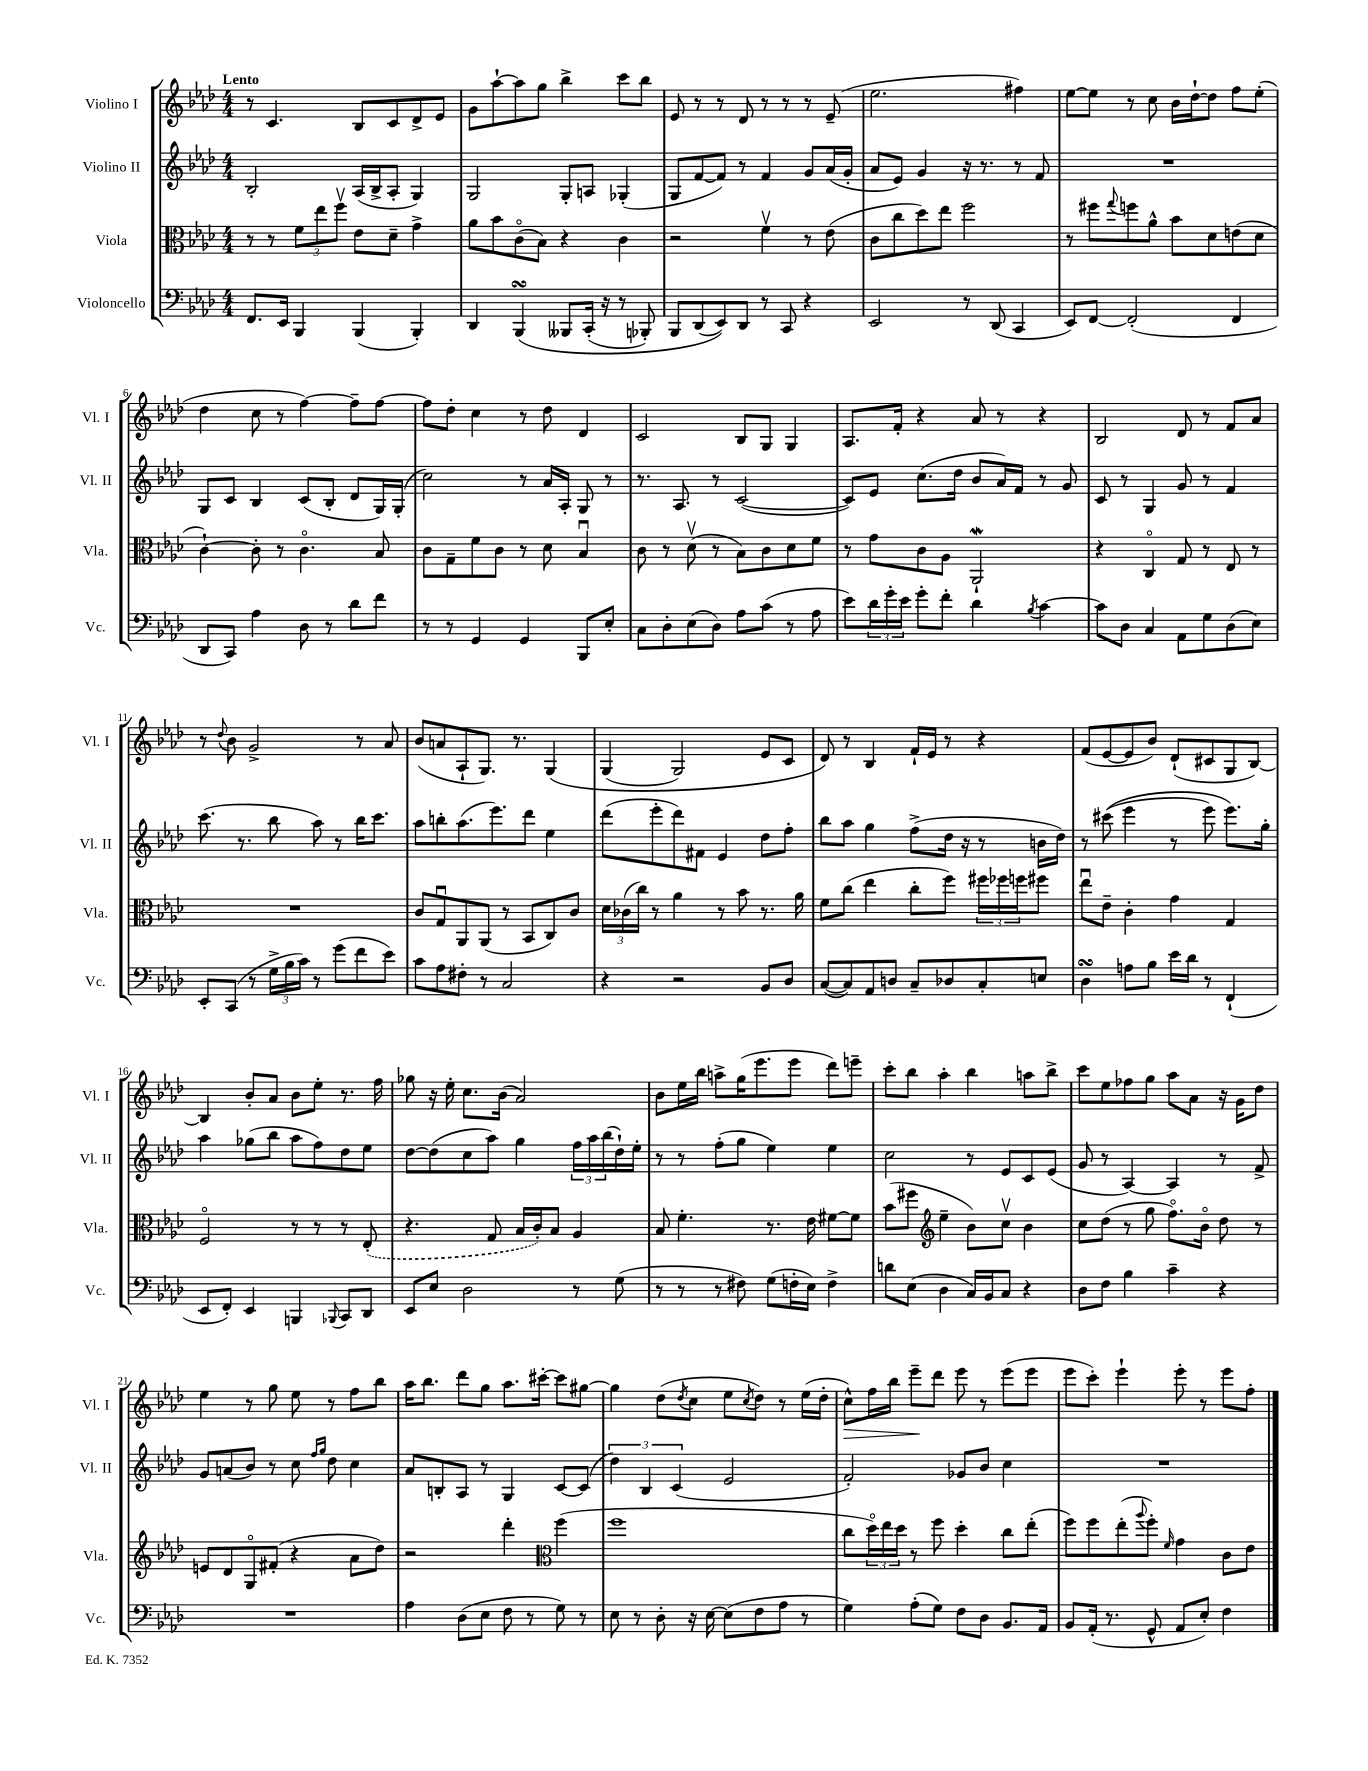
<<
\new StaffGroup <<
\new Staff = "s0" \with { instrumentName = "Violino I" shortInstrumentName = "Vl. I" } {
    \clef treble \key aes \major \numericTimeSignature \time 4/4 \tempo "Lento"
    r8 c'4. bes8 c'8 des'8-> ees'8 |
    g'8 aes''8~-! aes''8 g''8 bes''4-> c'''8 bes''8 |
    ees'8 r8 r8 des'8 r8 r8 r8 ees'8--( |
    ees''2. fis''4) |
    ees''8~ ees''8 r8 c''8 bes'16 des''16~-! des''8 f''8 ees''8-.( |
    des''4 c''8 r8 f''4~) f''8-- f''8~ |
    f''8 des''8-. c''4 r8 des''8 des'4 |
    c'2 bes8 g8 g4 |
    aes8. f'16-. r4 aes'8 r8 r4 |
    bes2 des'8 r8 f'8 aes'8 |
    r8 \appoggiatura { des''8 } bes'8 g'2-> r8 aes'8 |
    bes'8( a'8 aes8-! g8.) r8. g4\( |
    g4( g2) ees'8 c'8 |
    des'8\) r8 bes4 f'16-! ees'16 r8 r4 |
    f'8( ees'8~ ees'8 bes'8) des'8-!( cis'8 g8 bes8~) |
    bes4 bes'8-. aes'8 bes'8 ees''8-. r8. f''16 |
    ges''8 r16 ees''16-. c''8. bes'16( aes'2) |
    bes'8 ees''16 bes''16 a''8-> g''16( ees'''8. ees'''8 des'''8) e'''8-- |
    c'''8-. bes''8 aes''4-. bes''4 a''8 bes''8-> |
    c'''8 ees''8 fes''8 g''8 aes''8 aes'8 r16 g'16 des''8 |
    ees''4 r8 g''8 ees''8 r8 f''8 bes''8 |
    aes''16 bes''8. des'''8 g''8 aes''8. cis'''16~-. cis'''8 gis''8~ |
    gis''4 des''8( \acciaccatura { des''8 } c''8 ees''8 \acciaccatura { c''8 } des''8) r8 ees''16( des''16-. |
    c''8-^\>) f''16 bes''16 ees'''8--\! des'''8 ees'''8 r8 ees'''8( ees'''8 |
    ees'''8 c'''8-.) ees'''4-! ees'''8-. r8 ees'''8 f''8-. \bar "|." |
}
\new Staff = "s1" \with { instrumentName = "Violino II" shortInstrumentName = "Vl. II" } {
    \clef treble \key aes \major \numericTimeSignature \time 4/4
    bes2-. aes16( bes16-> aes8-. g4) |
    g2 g8-. a8 ges4-.( |
    g8 f'8~ f'8) r8 f'4 g'8 aes'16( g'16-. |
    aes'8 ees'8) g'4 r16 r8. r8 f'8 |
    R1 |
    g8 c'8 bes4 c'8( bes8-. des'8 g16) g16-.( |
    c''2) r8 aes'16 aes16-. g8 r8 |
    r8. aes8. r8 c'2~( |
    c'8) ees'8 c''8.( des''16 bes'8 aes'16) f'16 r8 g'8 |
    c'8 r8 g4 g'8 r8 f'4 |
    c'''8.( r8. bes''8 aes''8) r8 bes''16 c'''8. |
    aes''8 b''8-. aes''8.( ees'''8.) des'''8 ees''4 |
    des'''8( ees'''8-. des'''8) fis'8 ees'4 des''8 f''8-. |
    bes''8 aes''8 g''4 f''8->( des''16 r16 r8 b'16 des''16) |
    r8 cis'''8(\( ees'''4 r8 ees'''8) ees'''8.\) g''16-. |
    aes''4 ges''8( bes''8 aes''8 f''8) des''8 ees''8 |
    des''8~ des''8( c''8 aes''8) g''4 \tuplet 3/2 { f''16 aes''16 bes''16( } des''16-!) ees''16-. |
    r8 r8 f''8-.( g''8 ees''4) ees''4 |
    c''2 r8 ees'8 c'8 ees'8( |
    g'8 r8 aes4~) aes4 r8 f'8-> |
    g'8 a'8( bes'8) r8 c''8 \grace { f''16 g''16 } des''8 c''4 |
    aes'8 b8-. aes8 r8 g4 c'8~ c'8( |
    \tuplet 3/2 { des''4) bes4 c'4( } ees'2 |
    f'2-.) ges'8 bes'8 c''4 |
    R1 \bar "|." |
}
\new Staff = "s2" \with { instrumentName = "Viola" shortInstrumentName = "Vla." } {
    \clef alto \key aes \major \numericTimeSignature \time 4/4
    r8 r8 \tuplet 3/2 { f'8 ees''8 f''8\upbow } ees'8 des'8-- g'4-> |
    aes'8 bes'8 c'8\flageolet( bes8) r4 c'4 |
    r2 f'4\upbow r8 ees'8( |
    c'8 c''8 des''8) ees''8 f''2 |
    r8 fis''8 \appoggiatura { g''8 } f''8 aes'8-^ bes'8 des'8 e'8( des'8 |
    c'4~-!) c'8-. r8 c'4.\flageolet bes8 |
    c'8 g8-- f'8 c'8 r8 des'8 bes4\downbow |
    c'8 r8 des'8\upbow( r8 bes8) c'8 des'8 f'8 |
    r8 g'8 c'8 aes8 aes,2-!\mordent |
    r4 c4\flageolet g8 r8 ees8 r8 |
    R1 |
    c'8 g8\downbow aes,8 aes,8( r8 bes,8 c8) c'8 |
    \tuplet 3/2 { des'16 ces'16( c''16) } r8 aes'4 r8 bes'8 r8. aes'16 |
    f'8 c''8( ees''4 c''8-. f''8) \tuplet 3/2 { fis''16 fes''16 f''16 } fis''8 |
    ees''8\downbow ees'8-- c'4-. g'4 g4 |
    f2\flageolet r8 r8 r8 \once \slurDashed ees8-.( |
    r4. g8 bes16 c'16-.) bes8 aes4 |
    bes8 f'4.-. r8. ees'16 fis'8~ fis'8 |
    bes'8( fis''8 \clef treble ees''4-- bes'8) c''8\upbow bes'4 |
    c''8 des''8( r8 g''8 f''8.\flageolet) bes'16\flageolet des''8 r8 |
    e'8 des'8 g8\flageolet fis'8-.( r4 aes'8 des''8) |
    r2 des'''4-. \clef alto f''4( |
    f''1 |
    c''8 \tuplet 3/2 { des''16\flageolet) ees''16 des''16 } r8 f''8 des''4-. c''8 ees''8-.( |
    f''8) f''8 ees''8-.( \appoggiatura { aes''8 } f''8-.) \grace { f'16 } g'4 c'8 ees'8 \bar "|." |
}
\new Staff = "s3" \with { instrumentName = "Violoncello" shortInstrumentName = "Vc." } {
    \clef bass \key aes \major \numericTimeSignature \time 4/4
    f,8. ees,16 bes,,4 bes,,4( bes,,4-.) |
    des,4 bes,,4\turn\( beses,,8 c,16-.( r16 r8 bes,,8-.) |
    bes,,8 des,8( ees,8)\) des,8 r8 c,8 r4 |
    ees,2 r8 des,8( c,4 |
    ees,8) f,8~ f,2-.( f,4 |
    des,8 c,8) aes4 des8 r8 des'8 f'8 |
    r8 r8 g,4 g,4 bes,,8 ees8-. |
    c8 des8-. ees8( des8) aes8 c'8( r8 aes8 |
    ees'8) \tuplet 3/2 { des'16 g'16-. ees'16 } g'8-. f'8-. des'4 \acciaccatura { bes8 } c'4~ |
    c'8 des8 c4 aes,8 g8 des8( ees8) |
    ees,8-. c,8( r8 \tuplet 3/2 { g16-> bes16 c'16) } r8 g'8( f'8 ees'8) |
    c'8 aes8 fis8-. r8 c2 |
    r4 r2 bes,8 des8 |
    c8~( c8) aes,8 d8 c8-- des8 c8-. e8 |
    des4\turn a8 bes8 ees'16 des'16 r8 f,4-!( |
    ees,8 f,8-.) ees,4 b,,4 \appoggiatura { bes,,8 } c,8 des,8 |
    ees,8 ees8 des2 r8 g8( |
    r8 r8 r8 fis8) g8( f16-. ees16) f4-> |
    d'8 ees8( des4 c16) bes,16 c8 r4 |
    des8 f8 bes4 c'4-- r4 |
    R1 |
    aes4 des8( ees8 f8 r8 g8) r8 |
    ees8 r8 des8-. r16 ees16~ ees8( f8 aes8 r8 |
    g4) aes8-.( g8) f8 des8 bes,8. aes,16 |
    bes,8 aes,16-.( r8. g,8-^ aes,8 ees8-.) f4 \bar "|." |
}
>>
>>
